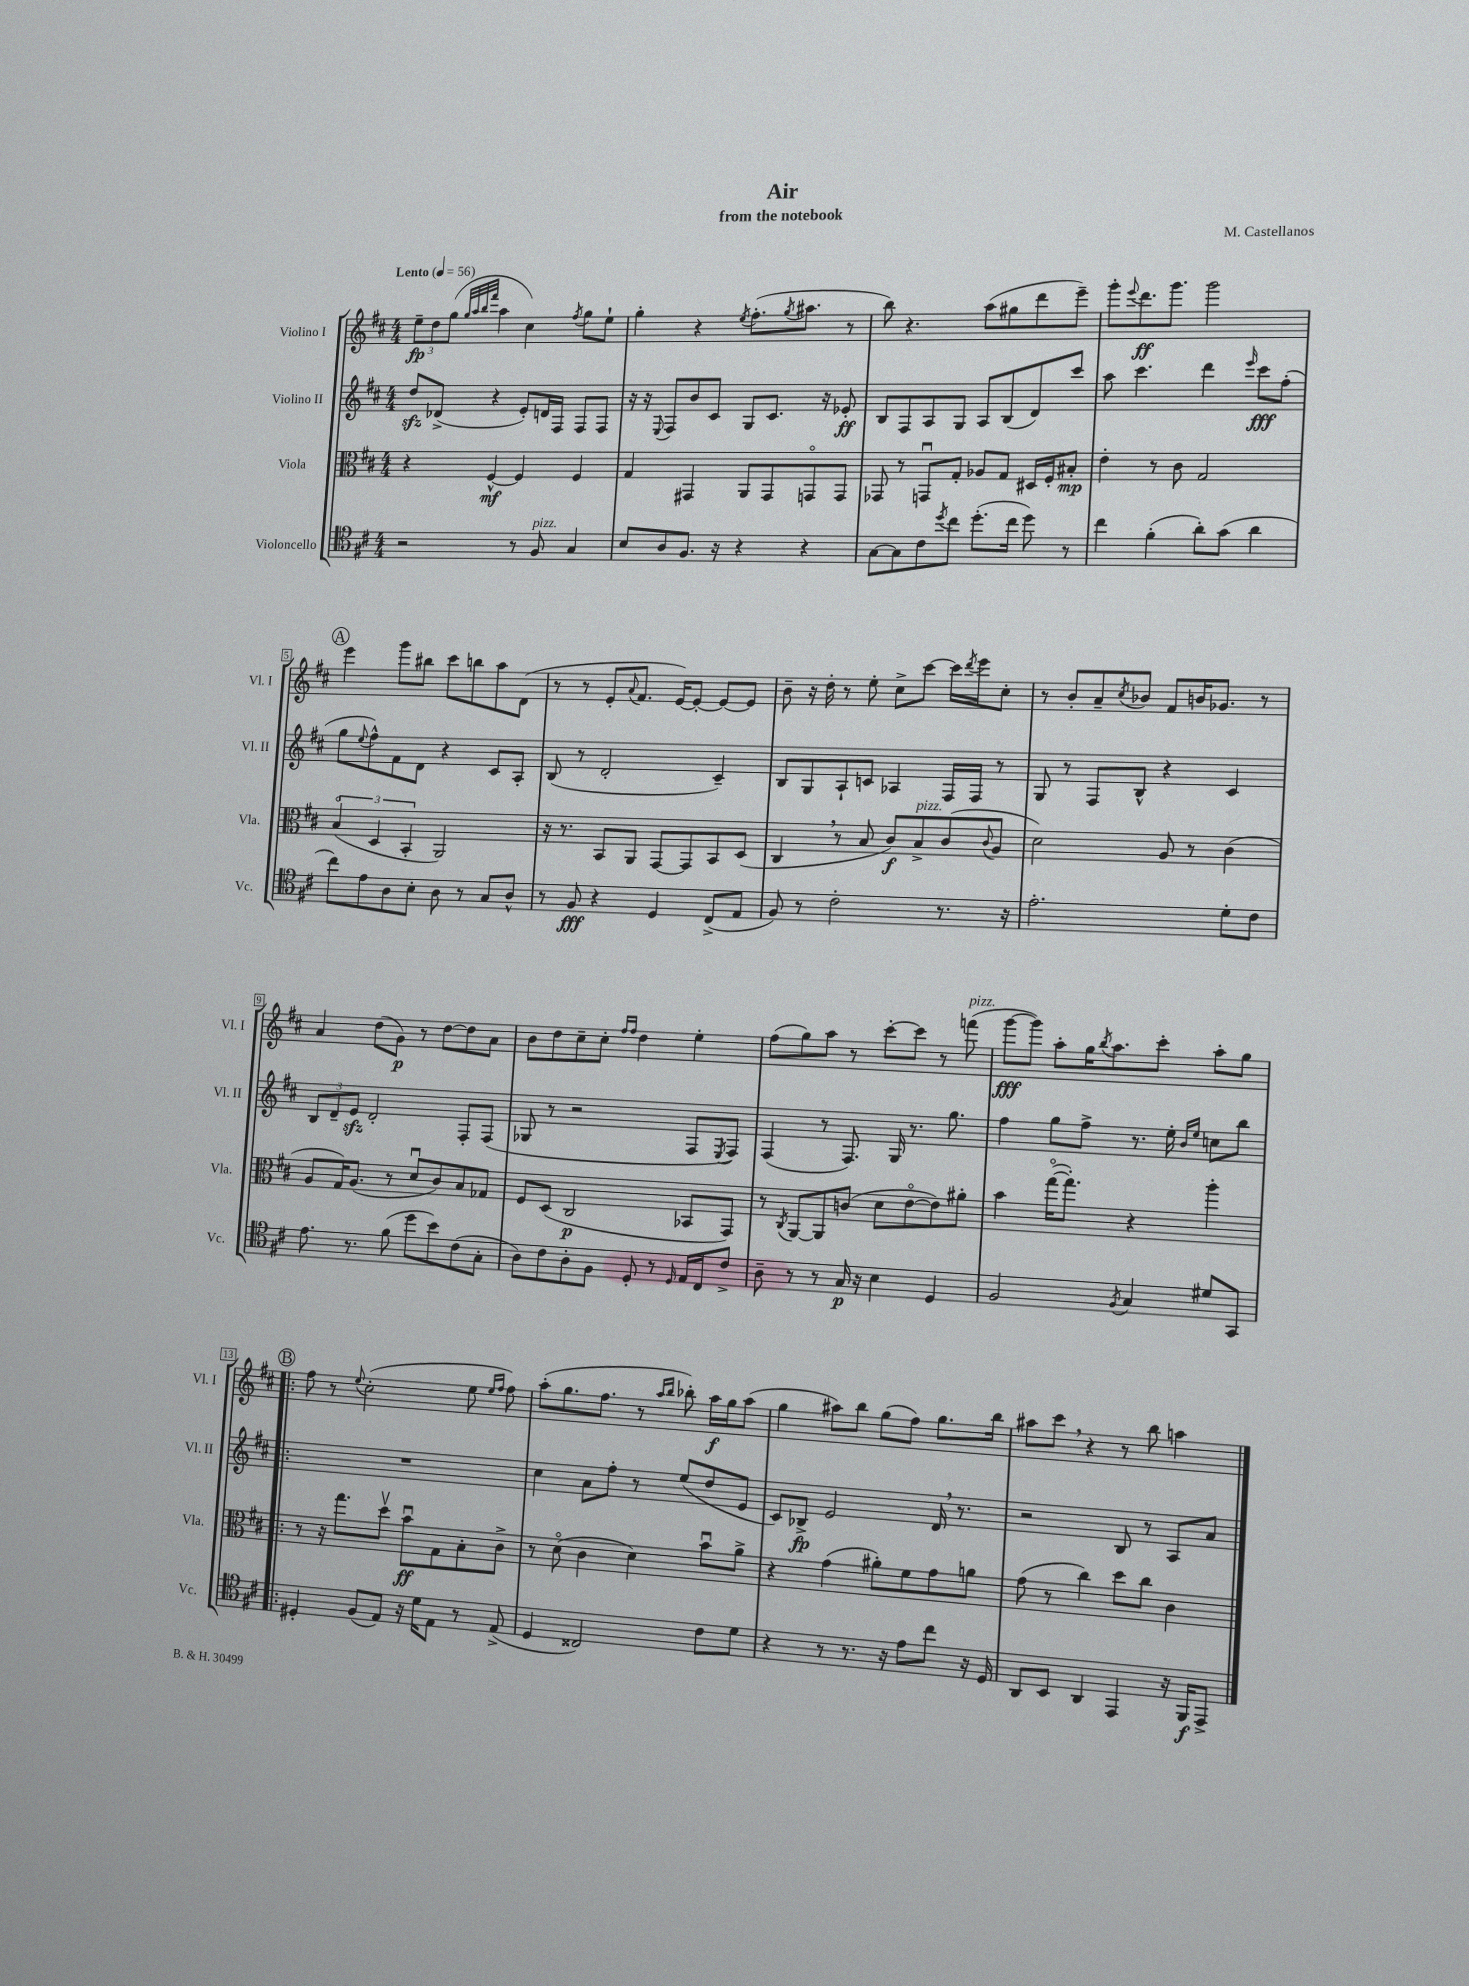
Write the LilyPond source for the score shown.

\header { title = "Air" composer = "M. Castellanos" subtitle = "from the notebook" }
<<
\new StaffGroup <<
\new Staff = "s0" \with { instrumentName = "Violino I" shortInstrumentName = "Vl. I" } {
    \clef treble \key d \major \numericTimeSignature \time 4/4 \tempo "Lento" 4 = 56
    \tuplet 3/2 { e''8--\fp d''8 g''8( } \grace { g''32 a''32 b''32 fis'''32 } a''4 cis''4) \acciaccatura { fis''8 } g''8 e''8-! |
    g''4-. r4 \acciaccatura { e''8 } fis''8.-.( \acciaccatura { g''8 } ais''8. r8 |
    b''8) r4. a''8( gis''8 d'''8 e'''8--) |
    g'''8-. \appoggiatura { e'''8 } d'''8.\ff g'''8. g'''2 |
    \mark \markup { \circle "A" } e'''4 g'''8 bis''8 cis'''8 b''8 a''8 d'8( |
    r8 r8 e'8-. \appoggiatura { a'8 } fis'8. e'16~) e'8~-. e'8~ e'8 |
    b'8-- r16 d''16-. r8 e''8-. cis''8-> cis'''8~ cis'''16 \acciaccatura { d'''8 } e'''16 cis''8-. |
    r8 b'8-. a'8-- \acciaccatura { cis''8 } bes'8 fis'8 b'16 ges'8. r8 |
    a'4 d''8( g'8\p) r8 d''8~ d''8 a'8 |
    b'8 d''8 cis''8-- cis''8-. \grace { fis''16 fis''16 } d''4 e''4-. |
    fis''8( g''8) a''8 r8 cis'''8~-. cis'''8 r8 f'''8^\markup { \italic "pizz." }( |
    g'''8~\fff g'''8) a''8-. g''16 \acciaccatura { b''8 } a''8. cis'''8-. a''8-. g''8 |
    \mark \markup { \circle "B" } \bar ".|:" fis''8 r8 \appoggiatura { e''8 } cis''2-.( e''8 \grace { e''16 fis''16 } fis''8) |
    a''8-.( g''8. fis''8. r8 \grace { a''16 b''16 } bes''8-.) a''16\f g''16 a''8( |
    g''4 ais''8) b''8 g''8( fis''8) g''8. b''16 |
    ais''8 cis'''8 \breathe r4 r8 b''8 a''4 \bar "|." |
}
\new Staff = "s1" \with { instrumentName = "Violino II" shortInstrumentName = "Vl. II" } {
    \clef treble \key d \major \numericTimeSignature \time 4/4
    d''8\sfz des'8->( r4 e'8-.) d'16 fis16 fis8 fis8 |
    r16 r16 \appoggiatura { e8 } fis8 b'8 cis'8 g8 cis'8. r16 ees'8-.\ff |
    b8 fis8 a8 g8 a8 b8( d'8) cis'''8 |
    a''8 cis'''4. d'''4 \grace { e'''16 } cis'''8\fff fis''8-.( |
    \mark \markup { \circle "A" } g''8 \appoggiatura { e''8 } fis''8-^) fis'8 d'8 r4 cis'8 a8-. |
    b8( r8 d'2-. cis'4--) |
    b8 g8 a8-! c'8 aes4 fis16 fis16 r8 |
    g8 r8 fis8 b8-^ r4 cis'4 |
    \tuplet 3/2 { b8 d'8-- e'8\sfz } d'2-. fis8-. fis8( |
    ges8 r8 r2 fis8 \acciaccatura { e8 } fis8) |
    fis4( r8 fis8.) g16 r8. g''8. |
    fis''4 g''8 fis''8-> r8. e''16-. \grace { b'16 e''16 } c''8 b''8 |
    \mark \markup { \circle "B" } \bar ".|:" R1 |
    cis''4 a'8 fis''8-. r8 e''8( d''8 e'8 |
    cis'8) bes8->\fp e'2 d'16 \breathe r8. |
    r2 b8 r8 a8 a'8 \bar "|." |
}
\new Staff = "s2" \with { instrumentName = "Viola" shortInstrumentName = "Vla." } {
    \clef alto \key d \major \numericTimeSignature \time 4/4
    r4 fis4~-^\mf fis4 fis4 |
    g4 gis,4 a,8 gis,8 g,8\flageolet g,8 |
    ges,8 r8 g,8\downbow g8-. aes8 g8 dis16 fis16-. bis8-.\mp |
    e'4-. r8 cis'8 g2 |
    \mark \markup { \circle "A" } \tuplet 3/2 { b4\flageolet( d4 b,4-. } a,2) |
    r16 r8. b,8 a,8 g,8~ g,8 b,8 d8( |
    cis4 \breathe r8 b8 cis'8\f) b8->^\markup { \italic "pizz." } cis'8( \appoggiatura { cis'8 } a8 |
    d'2) a8 r8 cis'4( |
    a8 g16) a8.( r8 d'8\downbow cis'8) b8 ges8 |
    fis8 d8( cis2\p bes,8 g,8) |
    r8 \acciaccatura { cis8 } a,8~ a,8 c'8( d'8 e'8~\flageolet e'8) ais'8-. |
    b'4 g''16~\flageolet( g''8.-.) r4 a''4-. |
    \mark \markup { \circle "B" } \bar ".|:" r8 r16 g''8. d''8\upbow b'8\downbow\ff g8 b8-. cis'8-> |
    r8 d'8\flageolet( cis'4 d'4) b'8\downbow a'8-> |
    r4 g'4( ais'8-.) fis'8 g'8 a'8 |
    g'8( r8 cis''4) d''8 cis''8 cis'4 \bar "|." |
}
\new Staff = "s3" \with { instrumentName = "Violoncello" shortInstrumentName = "Vc." } {
    \clef tenor \key d \major \numericTimeSignature \time 4/4
    r2 r8 fis8^\markup { \italic "pizz." } g4 |
    b8 a8 fis8. r16 r4 r4 |
    g8~ g8 cis'8 \acciaccatura { d''8 } cis''8 d''8.-.( cis''16 d''8) r8 |
    cis''4 fis'4-.( a'8-.) g'8( a'4 |
    \mark \markup { \circle "A" } cis''8) e'8 a8 b8-. a8 r8 g8 a8-^ |
    r8 fis8\fff r4 d4 cis8->( e8 |
    fis8) r8 cis'2-. r8. r16 |
    e'2.-. d'8-. cis'8 |
    e'8. r8. fis'8( d''8 b'8) cis'8( g8-. |
    a8) cis'8 a8-. fis8 d8-. r8 \grace { d16 } e16 cis16 cis'8-> |
    a8-- r8 r8 g16\p r16 b4 d4 |
    fis2 \acciaccatura { fis8 } g4 dis'8 g,8 |
    \mark \markup { \circle "B" } \bar ".|:" dis4-. fis8( e8) r16 d'16 e8 r8 e8->( |
    d4 cisis2) cis'8 d'8 |
    r4 r8 r8. r16 e'8 cis''8 r16 d16 |
    a,8 b,8 a,4 e,4 r16 fis,16\f e,8-> \bar "|." |
}
>>
>>
\layout { \context { \Score \override BarNumber.stencil = #(make-stencil-boxer 0.1 0.3 ly:text-interface::print) } }
